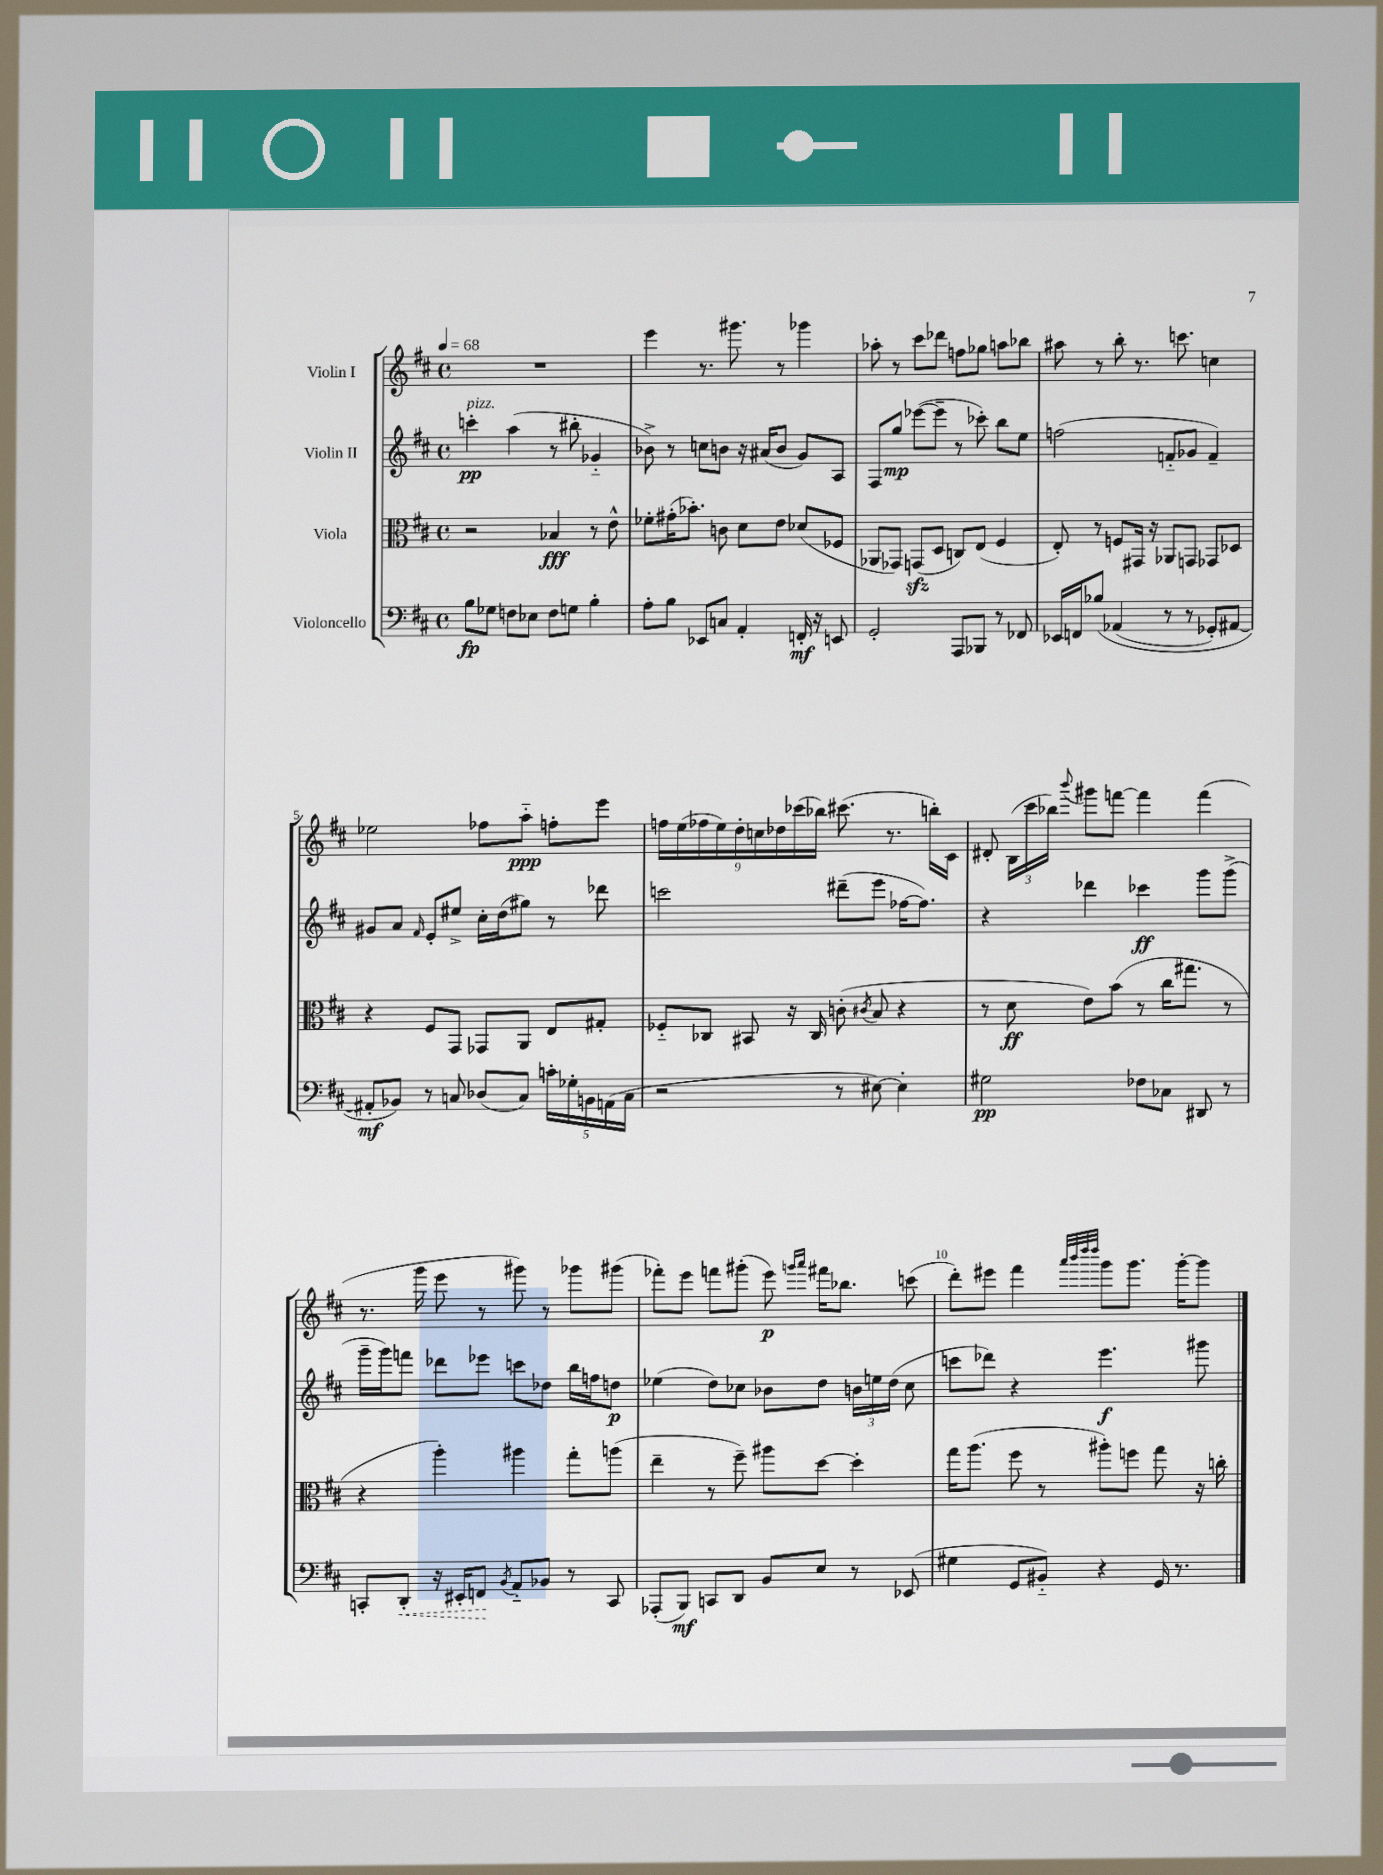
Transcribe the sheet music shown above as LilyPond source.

<<
\new StaffGroup <<
\new Staff = "s0" \with { instrumentName = "Violin I" } {
    \clef treble \key d \major \defaultTimeSignature \time 4/4 \tempo 4 = 68
    \autoBeamOff R1 |
    e'''4 r8. gis'''8. r8 ges'''4 |
    aes''8-. r8 cis'''8[ des'''8] f''8[ ges''8] a''8[ bes''8] |
    ais''8 r8 b''8-. r8. c'''8. c''4 |
    ees''2 fes''8[ a''8]-_\ppp f''8[-. e'''8] |
    \tuplet 9/8 { f''16[ e''16( fes''16 e''16) d''16-. c''16 des''16 ces'''16( bes''16]) } cis'''8.( r8. b''16[-.) cis'16] |
    dis'8-. \tuplet 3/2 { b16[( cis'''16 bes''16]) } \appoggiatura { b'''8 } gis'''8[ f'''8]~ f'''4 f'''4( |
    r8. g'''16 e'''8 r8 gis'''8) r8 ges'''8[ gis'''8]( |
    fes'''8[-.) e'''8] f'''8[ gis'''8]-.( e'''8\p) \grace { g'''16[ a'''16] } fis'''16[ bes''8.] c'''8( |
    d'''8[-.) eis'''8] fis'''4 \grace { a'''32[ b'''32 d''''32 d''''32] } g'''8[ g'''8.] g'''16[~-. g'''8] \bar "|." |
}
\new Staff = "s1" \with { instrumentName = "Violin II" } {
    \clef treble \key d \major \defaultTimeSignature \time 4/4
    \autoBeamOff c'''4-.\pp^\markup { \italic "pizz." } a''4( r8 bis''8-. ges'4-_ |
    bes'8->) r8 c''8[ b'8] r16 ais'16[( b'8] g'8[) a8] |
    fis8[ g''8]\mp ees'''8[~( ees'''8]-- r8 ces'''8-.) b''8[ e''8] |
    f''2( f'8[-_ ges'8] f'4--) |
    gis'8[ a'8] \grace { fis'16 } e'8[-. eis''8]-> cis''16[-. d''16( gis''8]) r8 des'''8 |
    c'''2 dis'''8[--( e'''8] fes''16[~ fes''8.]) |
    r4 des'''4 ces'''4\ff g'''8[ g'''8]->( |
    g'''16[-- g'''16) f'''8] des'''8[ ees'''8] c'''8[ des''8] b''16[ f''16 d''8]\p |
    ees''4( d''8[) ces''8] bes'8[ d''8] \tuplet 3/2 { b'16[ e''16 d''16]( } ces''8 |
    c'''8[ des'''8]) r4 e'''4.\f gis'''8 \bar "|." |
}
\new Staff = "s2" \with { instrumentName = "Viola" } {
    \clef alto \key d \major \defaultTimeSignature \time 4/4
    \autoBeamOff r2 bes4\fff r8 e'8-^ |
    fes'8[-. gis'16-.( bes'8.]-.) c'8 d'8[ e'8] des'8[( fes8] |
    aes,8[ ges,8]) g,8[\sfz( d8] c8[) e8]( fis4 |
    e8-.) r8 f8[ gis,16] r16 aes,8[ g,8] ges,8[ des8] |
    r4 fis8[ g,8] ges,8[ a,8] e8[ gis8]-. |
    fes8[-_ ces8] bis,8 r16 ces16 c'8-.( \acciaccatura { cis'8 } b8 r4 |
    r8 d'8\ff e'8[) b'8]( r8 cis''16[ gis''8.] r8 |
    r4 a''4-.) ais''4 g''8[-. a''8]( |
    e''4-- r8 fis''8--) ais''8[ d''8]~ d''4-. |
    g''16[ a''8.]( fis''8 r8 ais''8[-.) f''8] g''8 r16 c''16-. \bar "|." |
}
\new Staff = "s3" \with { instrumentName = "Violoncello" } {
    \clef bass \key d \major \defaultTimeSignature \time 4/4
    \autoBeamOff b8[\fp ges8] f8[ ees8] f8[ g8] b4-. |
    a8[-. b8] ees,8[ c8] a,4-. f,16-.\mf r16 e,8 |
    g,2-. a,,8[ bes,,8] r8 fes,8 |
    ees,16[ f,16 bes8]\( aes,4( r8 r8 ges,8[-.) ais,8]~ |
    ais,8[-.\mf bes,8]\) r8 c8 des8[( c8]) \tuplet 5/4 { c'16[-. ges16-. b,16 a,16( c16] } |
    r2 r8 eis8~) eis4-. |
    gis2\pp fes8[ ces8] dis,8 r8 |
    c,8[-. \once \override Hairpin.style = #'dashed-line d,8]-.\< r16 eis,16[-. f,8]\! \acciaccatura { b,8 } a,8[-_ bes,8] r8 c,8 |
    aes,,8[-.( b,,8]\mf) c,8[ d,8] b,8[ e8] r8 ees,8( |
    gis4 g,8[ bis,8]-_) r4 g,16 r8. \bar "|." |
}
>>
>>
\layout { \context { \Score \override BarNumber.break-visibility = ##(#f #t #t) barNumberVisibility = #(every-nth-bar-number-visible 5) } }
